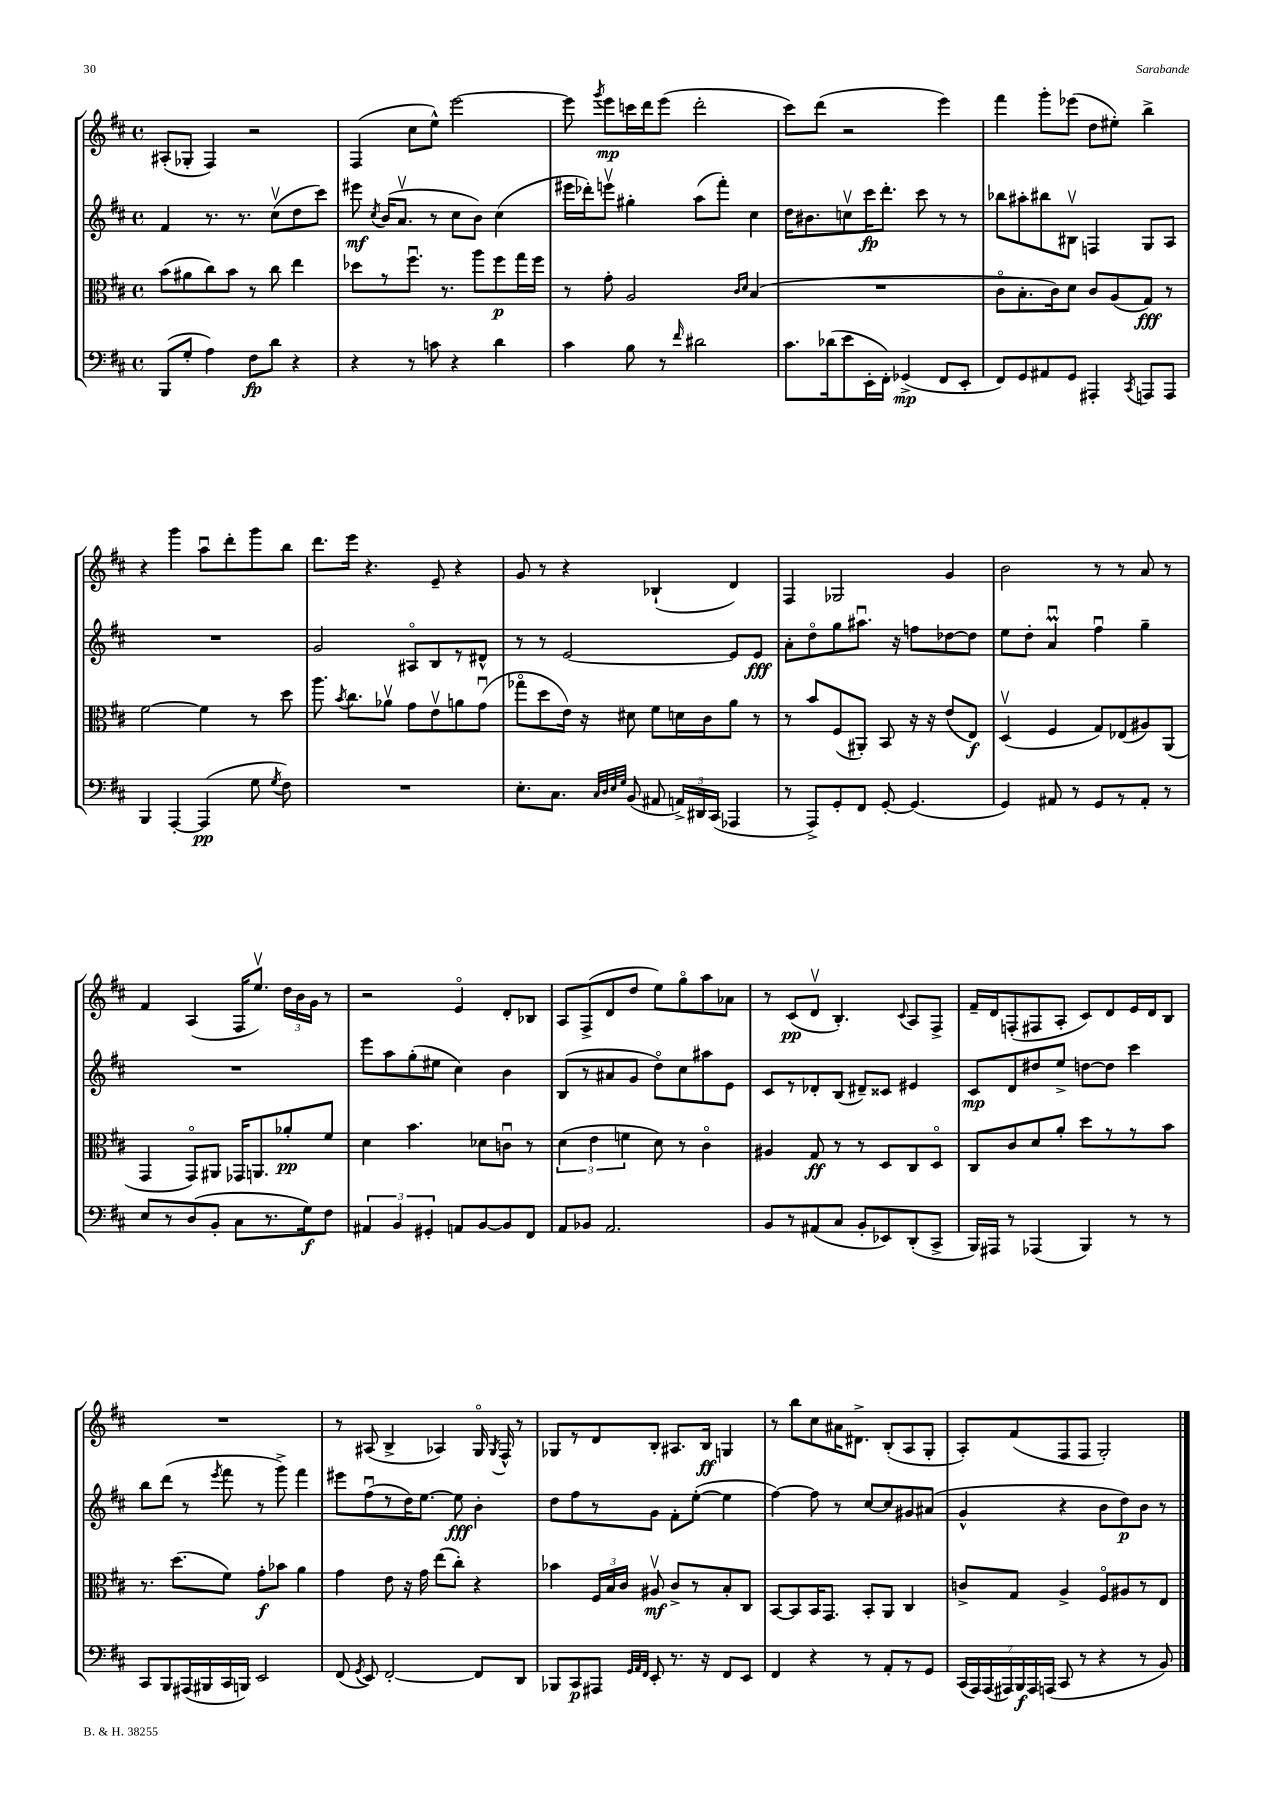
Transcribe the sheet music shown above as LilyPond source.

<<
\new StaffGroup <<
\new Staff = "s0" {
    \clef treble \key d \major \defaultTimeSignature \time 4/4
    \autoBeamOff ais8[-.( ges8]-. fis4) r2 |
    fis4( cis''8[ e''8]-^) e'''2~ |
    e'''8 \acciaccatura { g'''8 } e'''8[\mp c'''16 d'''16 e'''8]( d'''2-. |
    cis'''8[) d'''8]( r2 e'''4) |
    fis'''4 g'''8[-. ees'''8]( d''8[ eis''8]-.) b''4-> |
    r4 g'''4 a''8[\downbow d'''8-. g'''8 b''8] |
    d'''8.[ e'''16] r4. e'8-- r4 |
    g'8 r8 r4 bes4-!( d'4) |
    fis4 ges2 g'4 |
    b'2 r8 r8 a'8 r8 |
    fis'4 a4( fis16[ e''8.]\upbow) \tuplet 3/2 { d''16[ b'16 g'16] } r8 |
    r2 e'4\flageolet d'8[-. bes8] |
    a8[ fis8->( d'8 d''8] e''8[) g''8\flageolet a''8 aes'8] |
    r8 cis'8[\pp( d'8]\upbow b4.-.) \appoggiatura { cis'8 } a8[ fis8]-> |
    fis'16[-- d'16 f8-.( fis8 a8]-. cis'8[) d'8 e'16 d'16 b8] |
    R1 |
    r8 ais8( b4-> aes4) g16\flageolet \acciaccatura { g8 } fis16-^ r8 |
    ges8[ r8 d'8 b8]-. ais8.[ b16]\ff g4 |
    r8 b''8[ cis''8 ais'16 dis'8.]-> b8[-.( a8 g8]-. |
    a8[-.) fis'8( fis8 fis8] g2-.) \bar "|." |
}
\new Staff = "s1" {
    \clef treble \key d \major \defaultTimeSignature \time 4/4
    \autoBeamOff fis'4 r8. r8. cis''8[\upbow( d''8 cis'''8]) |
    eis'''8\mf \acciaccatura { cis''8 } b'16[( a'8.]\upbow r8 cis''8[ b'8]) cis''4( |
    eis'''16[ des'''16-.) e'''8]\upbow gis''4-. a''8[( fis'''8]-.) cis''4 |
    d''16[ bis'8. c''8\upbow cis'''16\fp d'''8.]-. cis'''8 r8 r8 |
    bes''8[ ais''8-. bis''8 bis8]\upbow f4 g8[ a8] |
    R1 |
    g'2 ais8[\flageolet b8 r8 dis'8]-^ |
    r8 r8 e'2~ e'8[ e'8]\fff |
    a'8[-. d''8\flageolet g''8 ais''8.]\downbow r16 f''8[ des''8~ des''8] |
    e''8[ d''8]-. a'4\downbow\prall fis''4\downbow g''4-- |
    R1 |
    e'''8[ a''8 g''8-.( eis''8] cis''4) b'4 |
    b8[( r8 ais'8 g'8] d''8[\flageolet) cis''8 ais''8 e'8] |
    cis'8[ r8 des'8-. b8]( dis'8[--) cisis'8] eis'4 |
    cis'8[\mp d'8 dis''8 e''8]-> d''8[~ d''8] cis'''4 |
    b''8[ d'''8]( r8 \acciaccatura { e'''8 } fis'''8 r8 g'''8->) fis'''4 |
    eis'''8[ fis''8\downbow( r8 d''16) e''8.]~ e''8\fff b'4-. |
    d''8[ fis''8 r8 g'8] fis'8[-. e''8]~-.( e''4 |
    fis''4~) fis''8 r8 cis''8[~ cis''8 gis'8 ais'8]( |
    g'4-^ r4 b'8[ d''8\p) b'8] r8 \bar "|." |
}
\new Staff = "s2" {
    \clef alto \key d \major \defaultTimeSignature \time 4/4
    \autoBeamOff b'8[( ais'8 cis''8) b'8] r8 cis''8 e''4 |
    des''8[ r8 fis''8.]\downbow r8. a''8[ fis''8\p g''16 fis''16] |
    r8 g'8-. a2 \grace { cis'16[ d'16] } b4( |
    R1 |
    cis'8[\flageolet b8.-. cis'16) d'8] cis'8[ a8( g8]\fff) r8 |
    fis'2~ fis'4 r8 d''8 |
    a''8. \acciaccatura { b'8 } cis''8.[ aes'8]\upbow g'8[ e'8\upbow a'8 g'8]\downbow( |
    ges''8[\flageolet d''8 e'16]) r16 dis'8 fis'8[ d'16 cis'16 a'8] r8 |
    r8 b'8[ fis8( ais,8]-.) b,8 r16 r16 e'8[( e8]\f) |
    d4\upbow( fis4 g8[) ees8( ais8) a,8]( |
    g,4 g,8[\flageolet) ais,8] ges,16[ a,8. aes'8-.\pp fis'8] |
    d'4 b'4. des'8[ c'8]\downbow r8 |
    \tuplet 3/2 { d'4( e'4 f'4 } d'8) r8 cis'4\flageolet |
    ais4 g8\ff r8 r8 d8[ cis8 d8]\flageolet |
    cis8[ cis'8 d'8 a'8]-. d''8[ r8 r8 b'8] |
    r8. d''8.[( fis'8]) g'8[-.\f bes'8] a'4 |
    g'4 e'8 r16 g'16 e''8[( cis''8]-.) r4 |
    bes'4 \tuplet 3/2 { fis16[ b16 cis'16] } ais8\upbow\mf cis'8[-> r8 b8-. cis8] |
    b,8[~ b,8 b,16 g,8.] b,8[-. a,8] cis4 |
    c'8[-> g8] a4-> fis8[\flageolet ais8 r8 e8] \bar "|." |
}
\new Staff = "s3" {
    \clef bass \key d \major \defaultTimeSignature \time 4/4
    \autoBeamOff b,,8[( g8]-. a4) fis8[\fp d'8] r4 |
    r4 r8 c'8 r4 d'4 |
    cis'4 b8 r8 \grace { fis'16 } dis'2 |
    cis'8.[ des'16( e'8 e,16-. fis,16]-.) ges,4->\mp( fis,8[ e,8]-. |
    fis,8[) g,8 ais,8 g,8] ais,,4-. \acciaccatura { cis,8 } a,,8[ a,,8] |
    b,,4 a,,4~-. a,,4\pp( g8 \acciaccatura { g8 } fis8) |
    R1 |
    e8.[-. cis8.] \grace { cis32[ d32 e32 g32] } b,8( ais,8 \tuplet 3/2 { a,16[->) dis,16 cis,16]( } aes,,4 |
    r8 a,,8[->) g,8-. fis,8] g,8~-. g,4.( |
    g,4) ais,8 r8 g,8[ r8 ais,8]-. r8 |
    e8[ r8 d8( b,8]-. cis8[ r8. g16\f) fis8] |
    \tuplet 3/2 { ais,4 b,4 gis,4-. } a,8[ b,8~ b,8 fis,8] |
    a,8[ bes,8] a,2. |
    b,8[ r8 ais,8( cis8] b,8[-. ees,8) d,8-.( cis,8]-> |
    b,,16[) ais,,16] r8 aes,,4( b,,4) r8 r8 |
    cis,8[ b,,8 ais,,16( bis,,16 cis,16 b,,16]) e,2 |
    fis,8( \acciaccatura { g,8 } e,8) fis,2~-. fis,8[ d,8] |
    bes,,8[ cis,8\p ais,,8] \grace { g,32[ a,32 fis,32] } e,8-. r8. r16 fis,8[ e,8] |
    fis,4 r4 r8 a,8[-. r8 g,8] |
    \tuplet 7/4 { cis,16[( a,,16) a,,16( ais,,16) b,,16\f ais,,16 a,,16]( } cis,8 r8 r4 r8 b,8) \bar "|." |
}
>>
>>
\layout { \context { \Score \remove "Bar_number_engraver" } }
